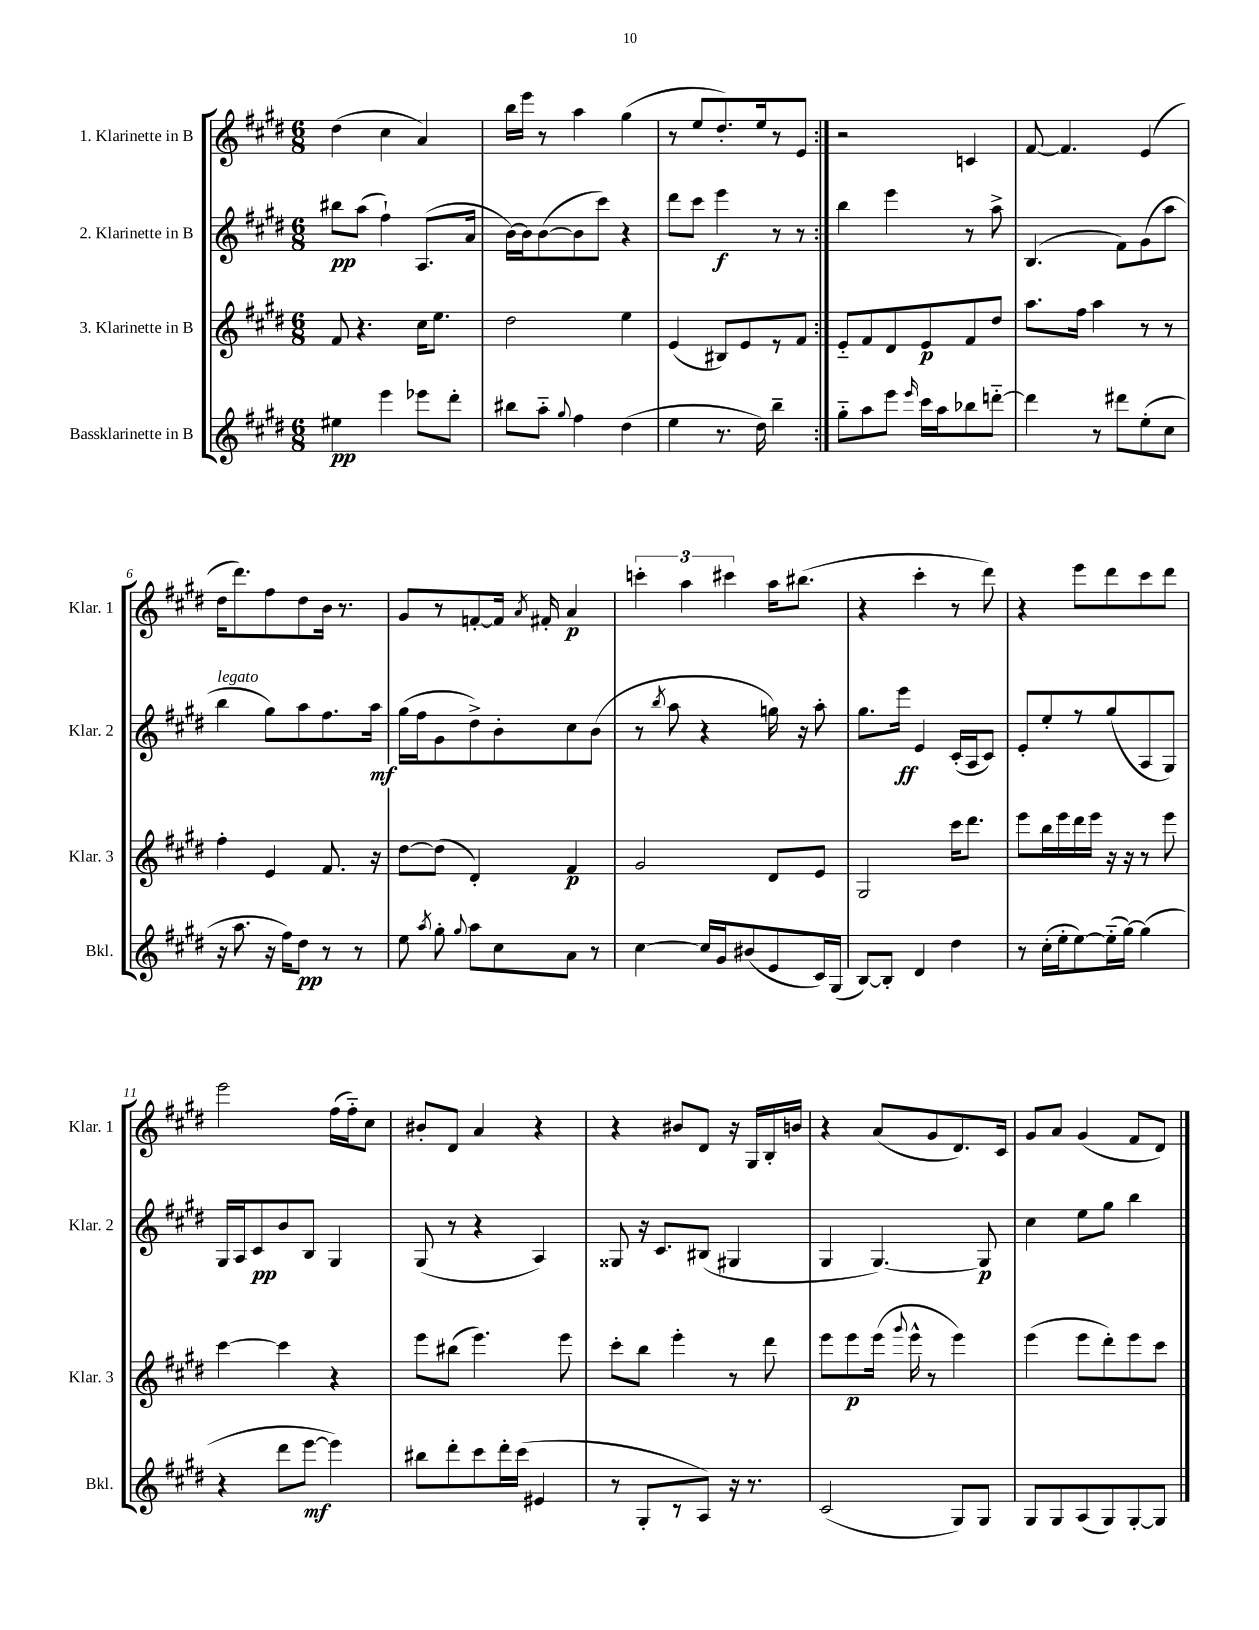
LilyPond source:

<<
\new StaffGroup <<
\new Staff = "s0" \with { instrumentName = "1. Klarinette in B" shortInstrumentName = "Klar. 1" } {
    \clef treble \key e \major \numericTimeSignature \time 6/8
    \autoBeamOff \repeat volta 2 { dis''4( cis''4 a'4) |
    b''16[ e'''16] r8 a''4 gis''4( |
    r8 e''8[ dis''8.-.) e''16 r8 e'8] | }
    r2 c'4 |
    fis'8~ fis'4. e'4( |
    dis''16[ dis'''8.) fis''8 dis''8 b'16] r8. |
    gis'8[ r8 f'8~-. f'16] \acciaccatura { a'8 } fis'16-. a'4\p |
    \tuplet 3/2 { c'''4-. a''4 cis'''4 } a''16[ bis''8.]( |
    r4 cis'''4-. r8 dis'''8) |
    r4 e'''8[ dis'''8 cis'''8 dis'''8] |
    e'''2 fis''16[( fis''16-_) cis''8] |
    bis'8[-. dis'8] a'4 r4 |
    r4 bis'8[ dis'8] r16 gis16[ b16-. b'16] |
    r4 a'8[( gis'8 dis'8.) cis'16] |
    gis'8[ a'8] gis'4( fis'8[ dis'8]) \bar "|." |
}
\new Staff = "s1" \with { instrumentName = "2. Klarinette in B" shortInstrumentName = "Klar. 2" } {
    \clef treble \key e \major \numericTimeSignature \time 6/8
    \autoBeamOff \repeat volta 2 { bis''8[\pp a''8]( fis''4-!) a8.[( a'16] |
    b'16[~) b'16 b'8~( b'8 cis'''8]) r4 |
    dis'''8[ cis'''8] e'''4\f r8 r8 | }
    b''4 e'''4 r8 a''8-> |
    b4.( fis'8[) gis'8( a''8] |
    b''4^\markup { \italic "legato" } gis''8[) a''8 fis''8. a''16]\mf |
    gis''16[( fis''16 gis'8 dis''8->) b'8-. cis''8 b'8]( |
    r8 \acciaccatura { b''8 } a''8 r4 g''16) r16 a''8-. |
    gis''8.[ e'''16]\ff e'4 cis'16[-.( a16 cis'8]) |
    e'8[-. e''8-. r8 gis''8( a8 gis8]) |
    gis16[ a16 cis'8\pp b'8 b8] gis4 |
    gis8( r8 r4 a4) |
    gisis8 r16 cis'8.[ bis8]( gis4 |
    gis4 gis4.~) gis8\p |
    cis''4 e''8[ gis''8] b''4 \bar "|." |
}
\new Staff = "s2" \with { instrumentName = "3. Klarinette in B" shortInstrumentName = "Klar. 3" } {
    \clef treble \key e \major \numericTimeSignature \time 6/8
    \autoBeamOff \repeat volta 2 { fis'8 r4. cis''16[ e''8.] |
    dis''2 e''4 |
    e'4( bis8[) e'8 r8 fis'8] | }
    e'8[-_ fis'8 dis'8 e'8\p fis'8 dis''8] |
    a''8.[ fis''16] a''4 r8 r8 |
    fis''4-. e'4 fis'8. r16 |
    dis''8[~ dis''8]( dis'4-.) fis'4\p |
    gis'2 dis'8[ e'8] |
    gis2 cis'''16[ dis'''8.] |
    e'''8[ b''16 e'''16 dis'''16 e'''16] r16 r16 r8 e'''8 |
    cis'''4~ cis'''4 r4 |
    e'''8[ bis''8]( e'''4.) e'''8 |
    cis'''8[-. b''8] e'''4-. r8 dis'''8 |
    e'''8[ e'''8\p e'''16]( \appoggiatura { gis'''8 } e'''16-^ r8 e'''4) |
    e'''4( e'''8[ dis'''8-.) e'''8 cis'''8] \bar "|." |
}
\new Staff = "s3" \with { instrumentName = "Bassklarinette in B" shortInstrumentName = "Bkl." } {
    \clef treble \key e \major \numericTimeSignature \time 6/8
    \autoBeamOff \repeat volta 2 { eis''4\pp e'''4 ees'''8[ dis'''8]-. |
    bis''8[ a''8]-_ \appoggiatura { gis''8 } fis''4 dis''4( |
    e''4 r8. dis''16) b''4-- | }
    gis''8[-_ a''8 e'''8] \grace { e'''16 } cis'''16[ a''16 bes''8 d'''8]~-_ |
    d'''4 r8 dis'''8[ e''8-.( cis''8] |
    r16 a''8. r16 fis''16[) dis''8]\pp r8 r8 |
    e''8 \acciaccatura { a''8 } gis''8-. \appoggiatura { gis''8 } a''8[ cis''8 a'8] r8 |
    cis''4~ cis''16[ gis'16 bis'8( e'8 cis'16) gis16]( |
    b8[~) b8]-. dis'4 dis''4 |
    r8 cis''16[-.( e''16-. e''8~) e''16-_( gis''16]~) gis''4( |
    r4 dis'''8[ e'''8]~\mf e'''4) |
    bis''8[ dis'''8-. cis'''8 dis'''16-. cis'''16]( eis'4 |
    r8 gis8[-. r8 a8]) r16 r8. |
    cis'2( gis8[) gis8] |
    gis8[ gis8 a8( gis8) gis8~-. gis8] \bar "|." |
}
>>
>>
